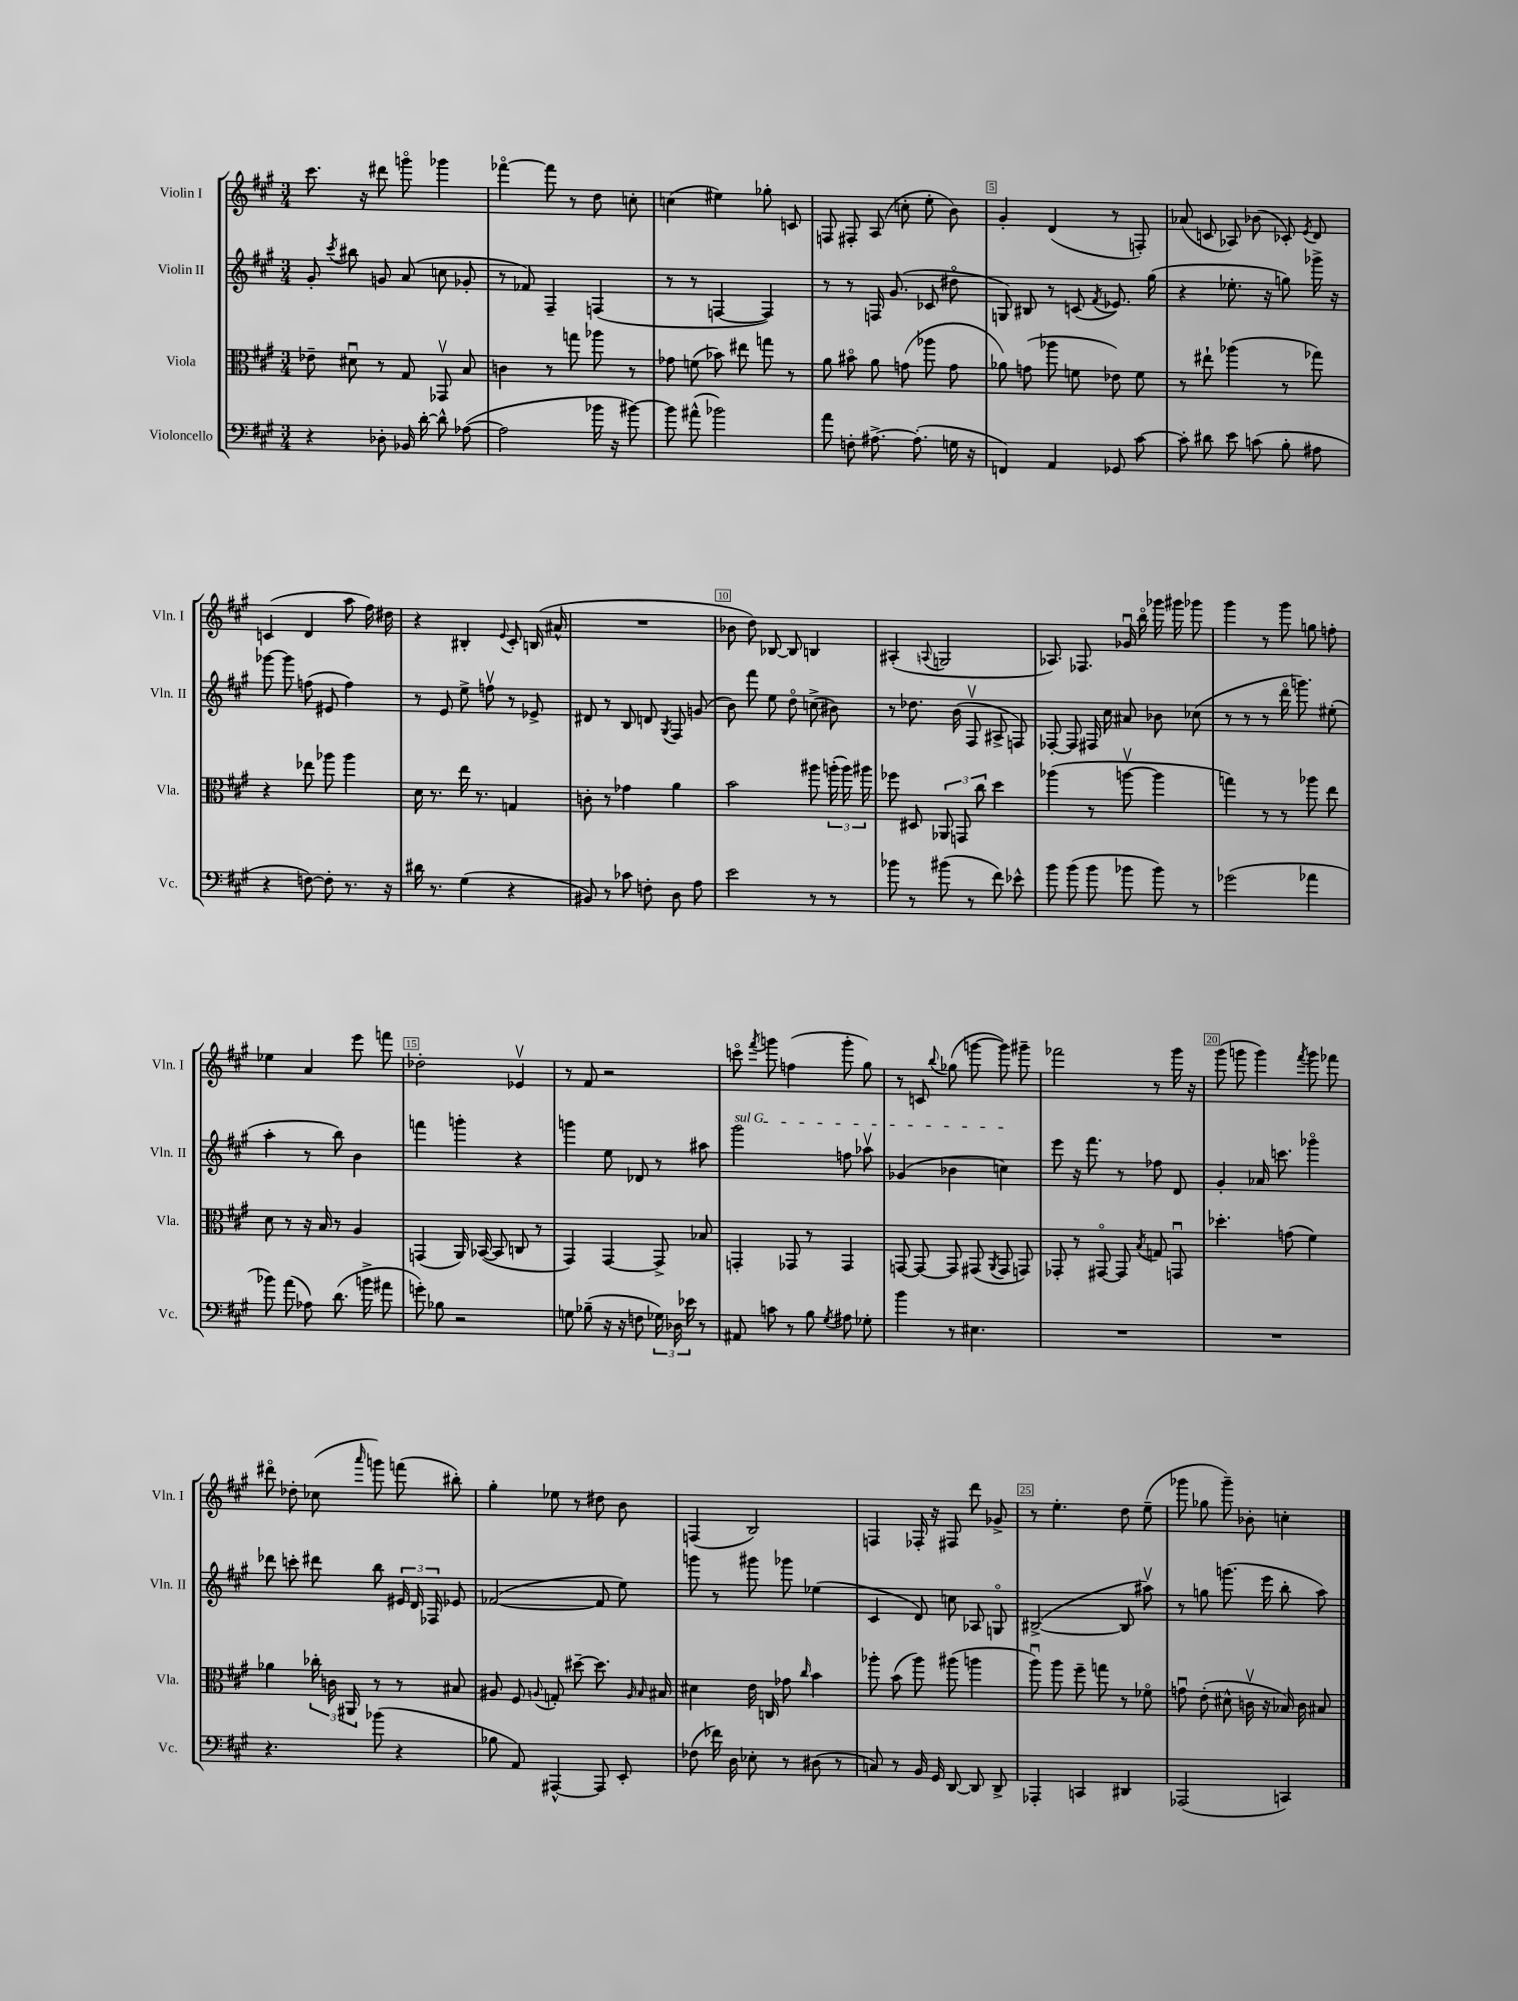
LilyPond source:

<<
\new StaffGroup <<
\new Staff = "s0" \with { instrumentName = "Violin I" shortInstrumentName = "Vln. I" } {
    \clef treble \key a \major \numericTimeSignature \time 3/4
    \autoBeamOff cis'''8. r16 dis'''8 g'''8\flageolet ges'''4 |
    fes'''4~\flageolet fes'''8 r8 d''8 c''8-. |
    c''4( eis''4) ges''8-. c'8 |
    f8 fis8-. a8( c''8-. e''8-. b'8) |
    gis'4-. d'4( r8 f8-.) |
    aes'8( c'8 aes8) bes'8( ces'8-.) \acciaccatura { e'8 } d'8 |
    c'4( d'4 a''8 fis''16) dis''16 |
    r4 bis4-. \appoggiatura { e'8 } cis'8-. b16( ais'16-^ |
    R2. |
    bes'8 d''8) bes8~ bes8 b4 |
    ais4-.( \appoggiatura { a8 } g2 |
    aes8.) fes8. ges'16\downbow b''16\flageolet ges'''16 gis'''16 ges'''8 |
    gis'''4 r8 gis'''8 g''8 f''8-. |
    ees''4 a'4 e'''8 f'''8 |
    des''2-. ees'4\upbow |
    r8 fis'8 r2 |
    c'''8\flageolet \acciaccatura { fis'''8 } g'''8 f''4( g'''8-. gis''8) |
    r8 c'8 \appoggiatura { b''8 } ges''8( g'''8~ g'''8) gis'''8-- |
    fes'''2 r8 gis'''16 r16 |
    gis'''8( g'''8 g'''4) \acciaccatura { fis'''8 } g'''8 fes'''8 |
    dis'''8\flageolet des''8-. ces''8( \grace { a'''16 } g'''8) f'''8( bis''8-.) |
    gis''4-. ees''8 r8 dis''8 b'8 |
    f4( b2) |
    f4 fes16-. r16 fis8 d'''8 ges'8-> |
    r8 e''4.-. d''8 e''8--( |
    ges'''8 ges''8 ges'''8--) bes'8-. c''4-. \bar "|." |
}
\new Staff = "s1" \with { instrumentName = "Violin II" shortInstrumentName = "Vln. II" } {
    \clef treble \key a \major \numericTimeSignature \time 3/4
    \autoBeamOff gis'8-. \acciaccatura { cis'''8 } bis''8 g'8 a'8( c''8 ges'8-. |
    r8 fes'8) fis4-- f4( |
    r8 r8 f4~ f4) |
    r8 r8 f16 gis'8.( ces'8 dis''8\flageolet |
    g8) bis8 r8 c'8( \acciaccatura { fis'8 } ees'8.) gis''16( |
    r4 ees''8.-. r16 g''8) ges'''16-> r16 |
    ges'''8~ ges'''8 f''8( eis'8 f''4) |
    r8 e'8 e''8-> f''8\upbow r8 ees'8-> |
    dis'8 r8 b8 d'8 \acciaccatura { gis8 } fis8 g'8( |
    b'8) fis'''8 e''8 d''8\flageolet c''8->( bis'8) |
    r8 des''8. b'16( fis8\upbow ais8-> f8) |
    fes8~-. fes8 fis16 cis''16 ais'8 bes'8 ces''8( |
    r8 r8 r8 d'''16\flageolet g'''8.) eis''8-.( |
    a''4-. r8 b''8) b'4 |
    f'''4 g'''4-. r4 |
    g'''4 e''8 des'8 r8 ais''8 |
    \once \override TextSpanner.bound-details.left.text = \markup { \italic "sul G" } gis'''2\startTextSpan f''8 aes''8\upbow |
    ges'4( bes'4 c''4\stopTextSpan) |
    e'''8 r16 fis'''8. r8 fes''8 d'8 |
    gis'4-. aes'16 c'''8. ges'''4\flageolet |
    des'''8 c'''8-. dis'''8 b''8 \tuplet 3/2 { eis'16 d'16 fes16 } ees'8 |
    fes'2~( fes'8 e''8) |
    g'''8 r8 gis'''8 ges'''8 ees''4( |
    cis'4 d'8) c''8 aes8 g8\flageolet |
    bis2~->( bis8 ais''8\upbow) |
    r8 g''8 g'''8.( e'''16 b''8-. a''8) \bar "|." |
}
\new Staff = "s2" \with { instrumentName = "Viola" shortInstrumentName = "Vla." } {
    \clef alto \key a \major \numericTimeSignature \time 3/4
    \autoBeamOff ees'8-- dis'8\downbow r8 gis8 ges,8\upbow b8 |
    c'4 r8 g''8 aes''8 r8 |
    ges'8 f'8( bes'8) eis''8 g''8 r8 |
    a'8 bis'8\flageolet a'8 g'8( aes''8 g'8 |
    aes'8) g'8( aes''8 f'8 ees'8) f'8 |
    r8 eis''8-! aes''4( r8 ges''8) |
    r4 ees''8 aes''8 aes''4 |
    d'16 r8. e''16 r8. g4 |
    c'8-. r8 ges'4 a'4 |
    b'2 ais''8 \tuplet 3/2 { a''16-.( a''16) ais''16 } |
    fes''8 dis8 \tuplet 3/2 { aes,8 g,8 cis''8 } d''4 |
    aes''4( r8 a''8~\upbow a''4 |
    g''4) r8 r8 aes''8 e''8 |
    d'8 r8 r16 b16 r8 a4 |
    g,4( a,16) bes,16~( bes,8 c8 r8 |
    gis,4) gis,4~ gis,8-> bes8 |
    g,4-. ges,8 r8 ges,4 |
    g,8~ g,8~ g,8 gis,8( \acciaccatura { a,8 } gis,8 g,8) |
    ges,8-. r8 gis,8~\flageolet gis,8 \acciaccatura { b8 } g8 g,8\downbow |
    des''4.-. g'8( fis'4) |
    aes'4 \tuplet 3/2 { ces''16-. c'16 ais,16 } r8 r8 bis8 |
    ais8 fis8 \appoggiatura { a8 } g8-. dis''8~-- dis''8. \grace { a16 b16 } bis16 |
    dis'4 e'16 c16 ges'8 \grace { cis''16 } b'4 |
    aes''8-. b'8( aes''8) ais''8( a''4 |
    a''8\downbow) a''8 fis''8-- g''8 r8 fes'8\flageolet |
    g'8\downbow e'8-.( dis'8-^ c'16\upbow r16 bes16) c'16 bis8 \bar "|." |
}
\new Staff = "s3" \with { instrumentName = "Violoncello" shortInstrumentName = "Vc." } {
    \clef bass \key a \major \numericTimeSignature \time 3/4
    \autoBeamOff r4 des8-. bes,16 d'16~-. d'8-^ aes8~( |
    aes2 bes'16 r16 bis'8~) |
    bis'8 ais'8-^( bes'2) |
    a'8 f8-. ais8.~-> ais8.-.( g16 r16 |
    f,4) a,4 ges,8 cis'8~ |
    cis'8-. dis'8 e'8 c'8( b8-. ais8 |
    r4 f8~) f8-. r8. r16 |
    dis'16 r8. gis4( r4 |
    bis,8) r8 ces'8 f8-. d8 a8 |
    e'2 r8 r8 |
    bes'8 r8 bis'8( r8 fis'8) ees'8-^ |
    b'8 b'8( b'8 bes'8 bes'8) r8 |
    ges'2( aes'4 |
    bes'8) a'8( aes8) d'8.( b'16-> ais'8 |
    g'8-.) bes8 r2 |
    g8 bes8--( r16 r16 f8 \tuplet 3/2 { ges16) des16 ees'16 } r8 |
    ais,8 c'8 r8 b8 \acciaccatura { gis8 } ais8 ges8-. |
    b'4 r8 eis4. |
    R2. |
    R2. |
    r4. bes'8( r4 |
    bes8 a,8) ais,,4~-^ ais,,8 e,8-. |
    fes8( fes'16) d16 ees8-. r8 dis8( r8 |
    c8) r8 b,16 gis,16 d,8~ d,8 d,8-> |
    aes,,4-. c,4 dis,4 |
    aes,,2( c,4) \bar "|." |
}
>>
>>
\layout { \context { \Score \override BarNumber.break-visibility = ##(#f #t #t) barNumberVisibility = #(every-nth-bar-number-visible 5) \override BarNumber.stencil = #(make-stencil-boxer 0.1 0.3 ly:text-interface::print) } }
